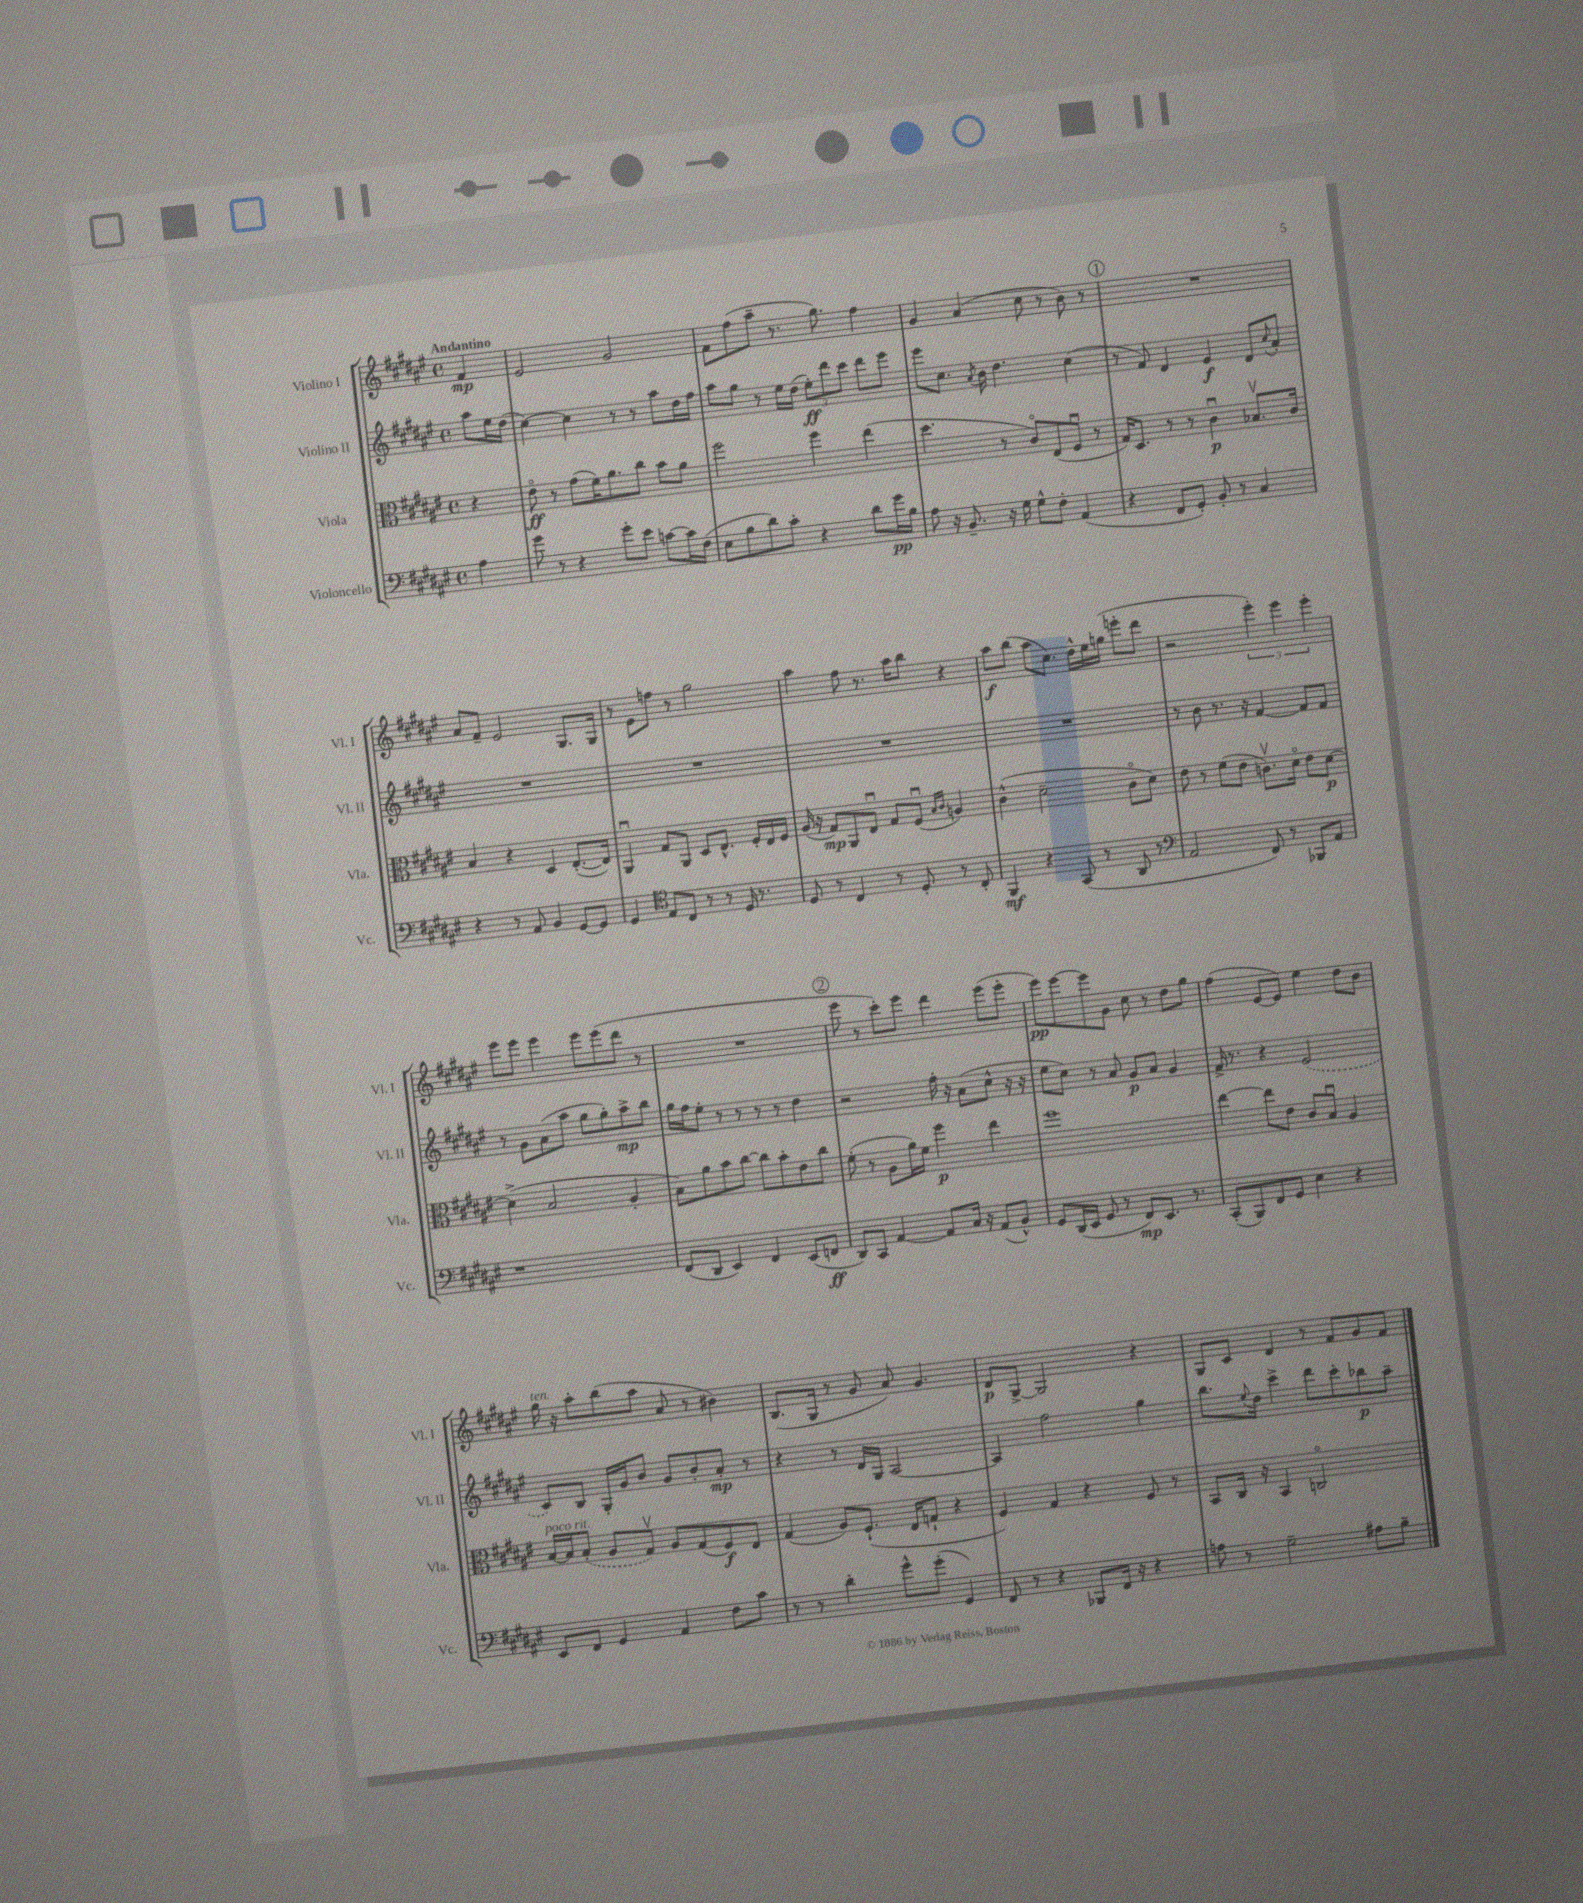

**kern	**kern	**kern	**kern
*staff4	*staff3	*staff2	*staff1
*clefF4	*clefC3	*clefG2	*clefG2
*k[f#c#g#d#a#e#]	*k[f#c#g#d#a#e#]	*k[f#c#g#d#a#e#]	*k[f#c#g#d#a#e#]
*M4/4	*M4/4	*M4/4	*M4/4
*met(c)	*met(c)	*met(c)	*met(c)
4A#	4r	8aa#	4f#
.	.	16ee#	.
.	.	(16dd#	.
=	=	=	=
8g#	8e#o	[4cc#)	2e#
8r	8r	.	.
4r	(8g#	4cc#]	.
.	16f#)	.	.
.	8.a#	.	.
8g#'	.	8r	2g#
8e#	8cc#	8r	.
[8c	8b	8aa#	.
16c]	8a#	16dd#	.
(16F#	.	16ff#	.
=	=	=	=
8E#	2ff#	8aa#	8f#
8B	.	8gg#	(8ff#
8d#)	.	8r	8aa#~
8c#'	.	16ee#	8.r
.	.	(16dd#	.
4r	4ff#	12ee#')	.
.	.	.	8.gg#)
.	.	12ddd#	.
.	.	12ccc#	.
8d#	(4ee#	8ddd#	4ff#
16g#	.	8eee#	.
16B	.	.	.
=	=	=	=
8A#	4.dd#	8eee#	4g#
16r	.	8.cc#	.
8.BB~	.	.	.
.	.	.	(4a#
.	.	8qa#	.
.	.	16b	.
16r	8r	4.dd#	.
16G#	.	.	.
8G#^^	8c#o)	.	8cc#
8F#'	(8E#	.	8r
(4AA#	8F#u	(4cc#	8b)
.	8r	.	8r
=	=	=	=
4r	16G#)	8r	1r
.	8.D#	.	.
.	.	8f#)	.
8FF#	8r	4d#	.
8GG#')	8r	.	.
8BB'	4c#u	4e#	.
8r	.	.	.
4C#	8.B-v	8d#	.
.	.	8qqcc#	.
.	.	8a#'	.
.	16c#	.	.
=	=	=	=
4r	4B	1r	8a#
.	.	.	8f#~
8r	4r	.	2e#
8AA#	.	.	.
4BB	4D#	.	.
[8GG#	([8.E#'	.	8.G#
8GG#]	.	.	.
.	16E#])	.	16G#
=	=	=	=
4GG#	4AA#u	1r	8r
.	.	.	8e#
*clefC4	*	*	*
8E#	8G#	.	8ff
8C#	8AA#	.	8r
8r	8D#	.	2gg#
8r	8.E#^^	.	.
16D#	.	.	.
8.r	16F#'	.	.
.	16E#	.	.
.	16F#	.	.
=	=	=	=
8D#	(16A#	1r	4aa#
.	16r	.	.
8r	8G#)	.	.
4C#	8AA#	.	8ff#
.	8E#u	.	8.r
8r	8G#	.	.
.	.	.	16aa#
8D#'	(8F#u	.	8bb
.	16qqB	.	.
.	16qqc#	.	.
8r	4A)	.	4r
8C#'	.	.	.
=	=	=	=
4FF#	(4c#^^	1r	8aa#
.	.	.	(8bb
4r	2d#~	.	8aa#
.	.	.	8.cc#)
(8GG#	.	.	.
.	.	.	16dd#^^
8r	.	.	16ee#
.	.	.	(16gg
8AA#	8c#o	.	8eee'
8r	8d#)	.	8ddd#
=	=	=	=
*clefF4	*	*	*
2AA#	8e#	8r	2r
.	8r	8b	.
.	(8f#	8.r	.
.	8e#	.	.
.	.	16r	.
8FF#)	8.cv)	[4f#	6eee#')
8r	.	.	.
.	.	.	6eee#
.	16d#o	.	.
8BBB-	8e#	8f#]	.
.	.	.	6eee#'
8AA#	[8d#	8f#	.
=	=	=	=
1r	(4d#^]	8r	8eee#
.	.	8g#	8eee#
.	2B	(8a#	4eee#
.	.	8aa#	.
.	.	8gg#	8eee#
.	.	8gg#')	(8eee#
.	4A#'	8aa#^	8ddd#
.	.	8bb	8r
=	=	=	=
(8FF#	8B)	16gg#	1r
.	.	16ff#	.
8DD#	8a#	8ee#'	.
4EE#)	8b	8r	.
.	[8cc#	8r	.
4FF#	8cc#]	8r	.
.	8b'	8r	.
(8EE#	8e#	4dd#	.
8FF	8cc#	.	.
=	=	=	=
8DD#)	(8f#'	2r	8eee#
8CC#	8r	.	8r
[4AA#	8A#	.	8ccc#')
.	16a#)	.	8eee#
.	16f#	.	.
8AA#]	4ff#	16ff#'	4ddd#
.	.	16r	.
16C#	.	(8a#	.
16r	.	.	.
(8AA#	4ee#	8cc#^^	(8eee#
8BB^^)	.	16r	8eee#'
.	.	16r	.
=	=	=	=
8GG#	1ff#	8ee#	8eee#)
(16DD#	.	8cc#)	[8eee#
16EE#	.	.	.
8GG#	.	8r	8eee#]
8r	.	8a#	8g#
8FF#)	.	8g#	8cc#
8.EE#	.	8a#	8r
.	.	4g#	8dd#
8.r	.	.	.
.	.	.	8gg#
=	=	=	=
(8CC#'	[4ee#	16f#^	(4ff#
.	.	8.r	.
8BBB)	.	.	.
8FF#	8ee#]	4r	[8e#
8GG#	8e#	.	8e#])
4E#	8c#	(2e#	4ee#
.	8Bu	.	.
4r	4A#	.	8dd#
.	.	.	8b
=	=	=	=
8EE#	[16B	8c#)	16gg#
.	16B]	.	16r
8FF#	(8B'	8B	8aa#'
4GG#	8A#	16G#'	(8bb
.	.	16g#	.
.	8G#v)	8b	8aa#
4AA#	8A#	8g#	8a#
.	(8G#	8b'	8r
8F#	8F#)	8a#'	4b#)
8c#	8E#	8r	.
=	=	=	=
8r	(4G#	4r	(8.B
8r	.	.	.
.	.	.	16G#
4d#'	8A#)	8r	8r
.	(8.F#`	16d#	8g#
.	.	16G#	.
8g#^^	.	[2A#	8a#)
.	16E#	.	.
(8g#'	8G`	.	4.g#
4GG#)	4r	.	.
=	=	=	=
8FF#	4F#)	4A#]	8d#
8r	.	.	[8G#^
4r	4G#	2ff#	2G#]
8BBB-	4r	.	.
16FF#	.	.	.
16r	.	.	.
4r	8F#	4gg#	4r
.	8r	.	.
=	=	=	=
8A	8BB	8.bb	8G#
8r	16C#	.	8c#
.	.	8qqee#	.
.	16r	16dd#	.
2G#~	4BB	4ccc#^	4d#
.	2Co	8ddd#	8r
.	.	8ccc#'	8f#
8A#	.	8bb-	8g#
8B~	.	8aa#~	8f#
==	==	==	==
*-	*-	*-	*-
